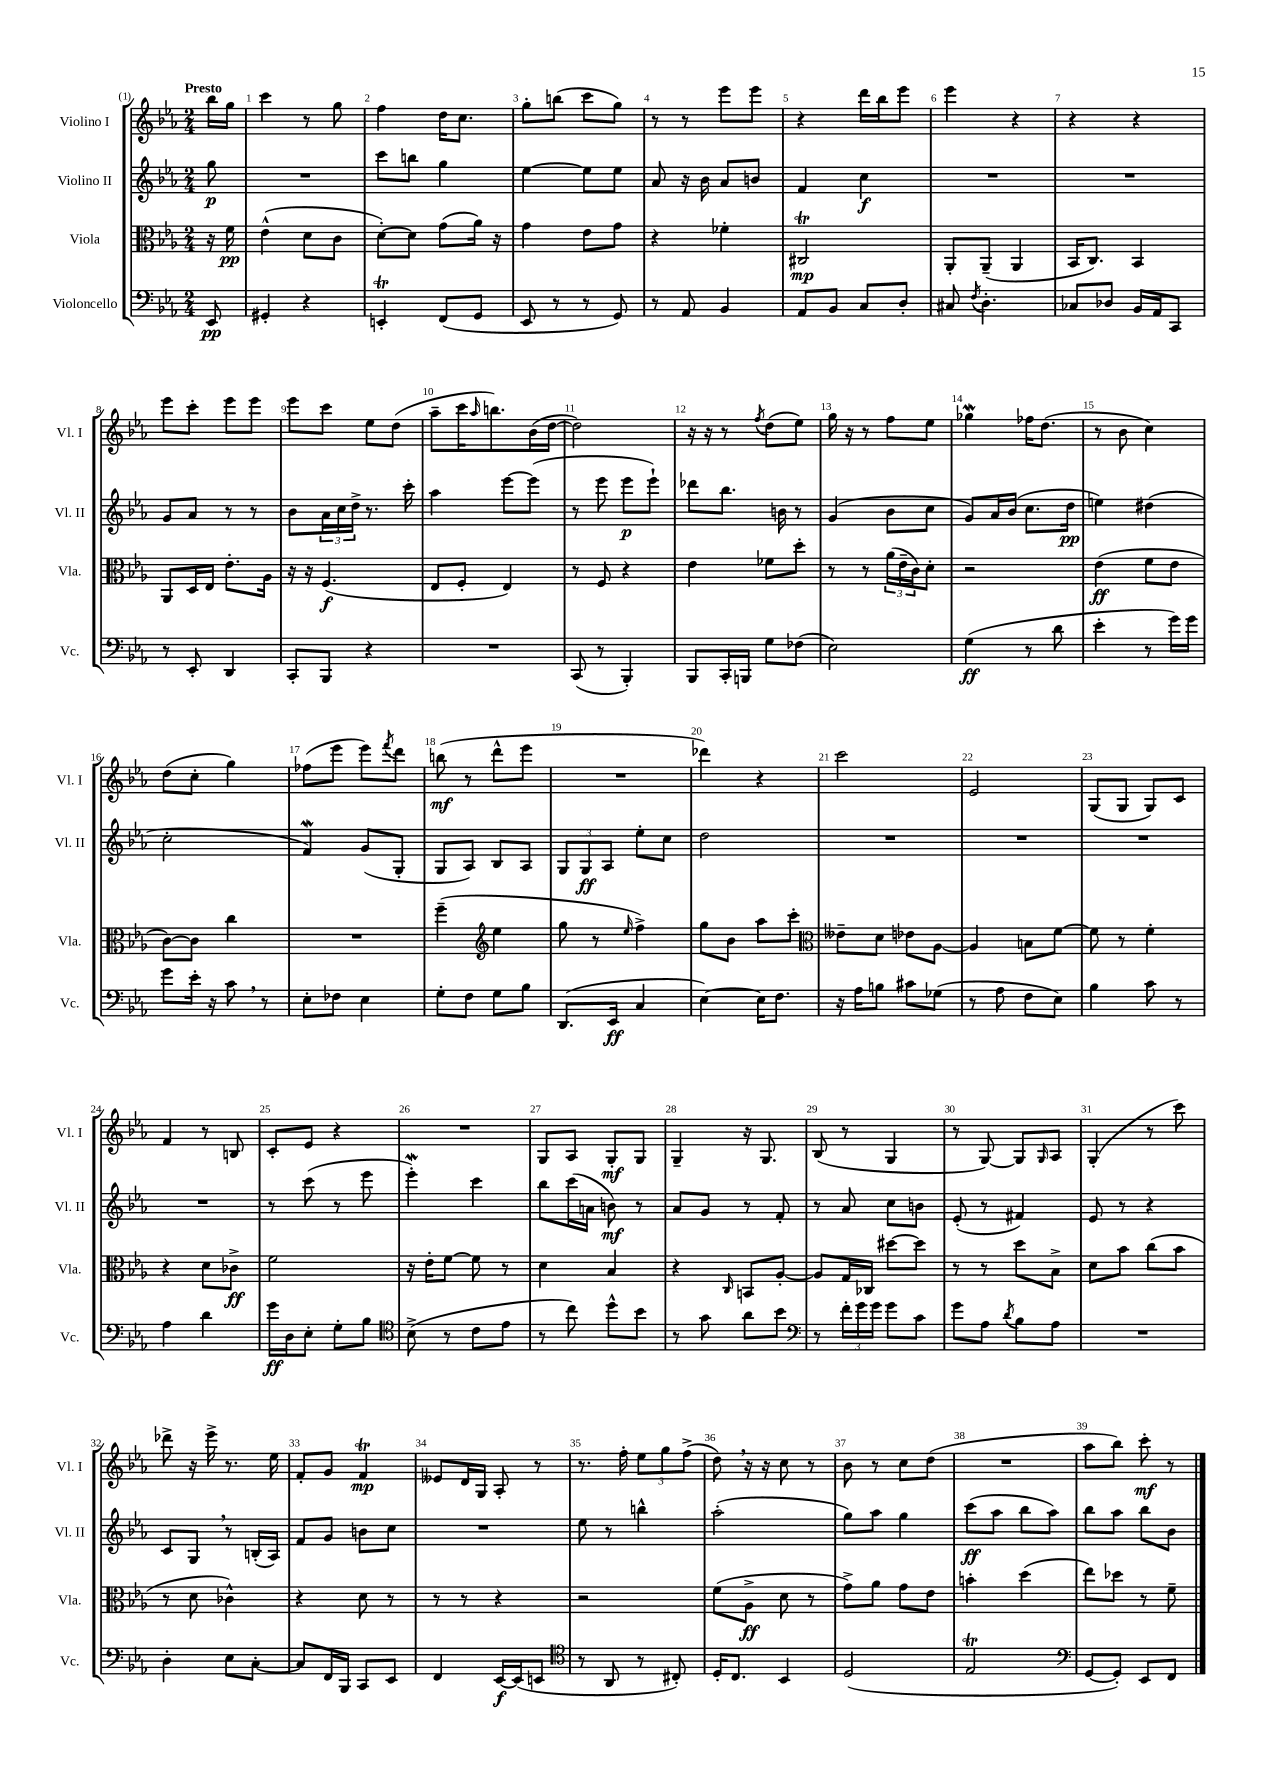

**kern	**kern	**kern	**kern
*staff4	*staff3	*staff2	*staff1
*clefF4	*clefC3	*clefG2	*clefG2
*k[b-e-a-]	*k[b-e-a-]	*k[b-e-a-]	*k[b-e-a-]
*M2/4	*M2/4	*M2/4	*M2/4
8EE-	16r	8gg	16bb-
.	16f	.	16gg
=	=	=	=
4GG#'	(4e-^^	2r	4ccc
4r	8d	.	8r
.	8c	.	8gg
=	=	=	=
4EE'	[8d')	8ccc	4ff
.	8d]	8bb	.
(8FF	(8g	4gg	16dd
.	.	.	8.cc
8GG	16a-)	.	.
.	16r	.	.
=	=	=	=
8EE-	4g	[4ee-	8gg'
8r	.	.	(8bb
8r	8e-	8ee-]	8ccc
8GG)	8g	8ee-	8gg)
=	=	=	=
8r	4r	8a-	8r
8AA-	.	16r	8r
.	.	16b-	.
4BB-	4f-'	8a-	8eee-
.	.	8b	8eee-
=	=	=	=
8AA-	2C#	4f	4r
8BB-	.	.	.
8C	.	4cc	16ddd
.	.	.	16bb-
8D'	.	.	8eee-
=	=	=	=
8C#	8AA-'	2r	4eee-
8qF	.	.	.
4.D'	(8AA-~	.	.
.	4AA-	.	4r
=	=	=	=
8C-	16BB-	2r	4r
.	8.C)	.	.
8D-	.	.	.
16BB-	4BB-	.	4r
16AA-	.	.	.
8CC	.	.	.
=	=	=	=
8r	8AA-	8g	8eee-
8EE-'	16D	8a-	8ccc'
.	16E-	.	.
4DD	8.e-'	8r	8eee-
.	.	8r	8eee-
.	16A-	.	.
=	=	=	=
8CC'	16r	8b-	8eee-
.	16r	.	.
8BBB-	(4.F	24a-	8ccc
.	.	24cc	.
.	.	24dd^	.
4r	.	8.r	8ee-
.	.	.	(8dd
.	.	16ccc'	.
=	=	=	=
2r	8E-	4aa-	8aa-~
.	8F'	.	16ccc
.	.	.	16qqaa-
.	.	.	8.bb)
.	4E-)	[8eee-	.
.	.	(8eee-]	(16b-
.	.	.	[16dd
=	=	=	=
(8CC	8r	8r	2dd])
8r	8F	8eee-	.
4BBB-')	4r	8eee-	.
.	.	8eee-`)	.
=	=	=	=
8BBB-	4e-	8ddd-	16r
.	.	.	16r
16CC'	.	8.bb-	8r
16BBB	.	.	.
.	.	.	8qff
8G	8f-	.	(8dd
.	.	16b	.
(8F-	8dd'	8r	8ee-)
=	=	=	=
2E-)	8r	(4g	16gg
.	.	.	16r
.	8r	.	8r
.	(24a-	8b-	8ff
.	24e-~	.	.
.	24c)	.	.
.	8d'	8cc	8ee-
=	=	=	=
(4G	2r	8g)	4gg-
.	.	16a-	.
.	.	(16b-	.
8r	.	8.cc	16ff-
.	.	.	(8.dd
8d	.	.	.
.	.	16dd	.
=	=	=	=
4e-'	(4e-	4ee)	8r
.	.	.	8b-
8r	8f	(4dd#	4cc)
16g)	8e-	.	.
16g	.	.	.
=	=	=	=
8g	[8c)	2cc'	(8dd
16e-'	8c]	.	8cc'
16r	.	.	.
8c	4cc	.	4gg)
8r	.	.	.
=	=	=	=
8E-'	2r	4f)	(8ff-
8F-	.	.	8eee-
4E-	.	(8g	8eee-)
.	.	.	8qfff
.	.	8G'	8ddd
=	=	=	=
8G'	(4ff~	8G	(8bb
8F	.	8A-)	8r
*	*clefG2	*	*
8G	4ee-	8B-	8ddd^^
8B-	.	8A-	8eee-
=	=	=	=
(8.DD	8gg	12G	2r
.	.	12G	.
.	8r	.	.
.	.	12A-	.
16EE-	.	.	.
.	16qqee-	.	.
4C	4ff^)	8ee-'	.
.	.	8cc	.
=	=	=	=
[4E-)	8gg	2dd	4ddd-)
.	8b-	.	.
16E-]	8aa-	.	4r
8.F	.	.	.
.	8ccc'	.	.
=	=	=	=
*	*clefC3	*	*
16r	8e--~	2r	2ccc
16A-	.	.	.
8B	8d	.	.
8c#	8e-	.	.
(8G-	[8A-	.	.
=	=	=	=
8r	4A-]	2r	2e-
8A-	.	.	.
8F	8B	.	.
8E-)	[8f	.	.
=	=	=	=
4B-	8f]	2r	(8G
.	8r	.	8G
8c	4f'	.	8G)
8r	.	.	8c
=	=	=	=
4A-	4r	2r	4f
4d	8d	.	8r
.	8c-^	.	8B
=	=	=	=
16g	2f	8r	8c'
16D	.	.	.
8E-'	.	(8ccc	8e-
8G'	.	8r	4r
8B-	.	8eee-	.
=	=	=	=
*clefC4	*	*	*
(8B-^	16r	4eee-')	2r
.	16e-'	.	.
8r	[8f	.	.
8c	8f]	4ccc	.
8e-	8r	.	.
=	=	=	=
8r	4d	8bb-	8G
8cc)	.	(16ccc	8A-
.	.	16a	.
8dd^^	4B-	8b)	8G'
8b-	.	8r	8G
=	=	=	=
8r	4r	8a-	4G~
8g	.	8g	.
.	16qqC	.	.
8a-	8BB	8r	16r
.	.	.	8.G
8b-	[8A-'	8f'	.
=	=	=	=
*clefF4	*	*	*
8r	8A-]	8r	(8B-
24f'	16G	8a-	8r
24g	.	.	.
.	16C-	.	.
24g	.	.	.
8g	[8dd#	8cc	4G
8c	8dd#]	8b	.
=	=	=	=
8g	8r	(8e-'	8r
8A-	8r	8r	[8G)
8qd	.	.	.
8B-	8dd	4f#)	8G]
.	.	.	16qqG
8A-	8B-^	.	8A-
=	=	=	=
2r	8d	8e-	(4G'
.	8b-	8r	.
.	(8cc	4r	8r
.	8b-	.	8ccc)
=	=	=	=
4D'	8r	8c	8ddd-^
.	8d	8G	16r
.	.	.	16eee-^
8E-	4c-^^)	8r	8.r
[8C'	.	(16B'	.
.	.	16A-)	16ee-
=	=	=	=
8C]	4r	8f	8f'
16FF	.	8g	8g
16BBB-	.	.	.
8CC	8d	8b	4f
8EE-	8r	8cc	.
=	=	=	=
4FF	8r	2r	8e--
.	8r	.	16d
.	.	.	16G
[16EE-	4r	.	8A-'
(16EE-]	.	.	.
8EE	.	.	8r
=	=	=	=
*clefC4	*	*	*
8r	2r	8ee-	8.r
8AA-	.	8r	.
.	.	.	16ff'
8r	.	4bb^^	12ee-
.	.	.	12gg
8C#')	.	.	.
.	.	.	(12ff^
=	=	=	=
16D'	(8f	(2aa-'	8dd)
8.C	.	.	.
.	8A-^	.	16r
.	.	.	16r
4BB-	8d	.	8cc
.	8r	.	8r
=	=	=	=
(2D	8g^)	8gg)	8b-
.	8a-	8aa-	8r
.	8g	4gg	8cc
.	8e-	.	(8dd
=	=	=	=
2E-	4b'	(8ccc	2r
.	.	8aa-	.
.	(4dd	8bb-	.
.	.	8aa-)	.
=	=	=	=
*clefF4	*	*	*
[8GG	8ee-)	8bb-	8aa-
8GG'])	8dd-	8aa-	8bb-)
8EE-	8r	8bb-	8ccc'
8FF	8f~	8b-	8r
==	==	==	==
*-	*-	*-	*-
